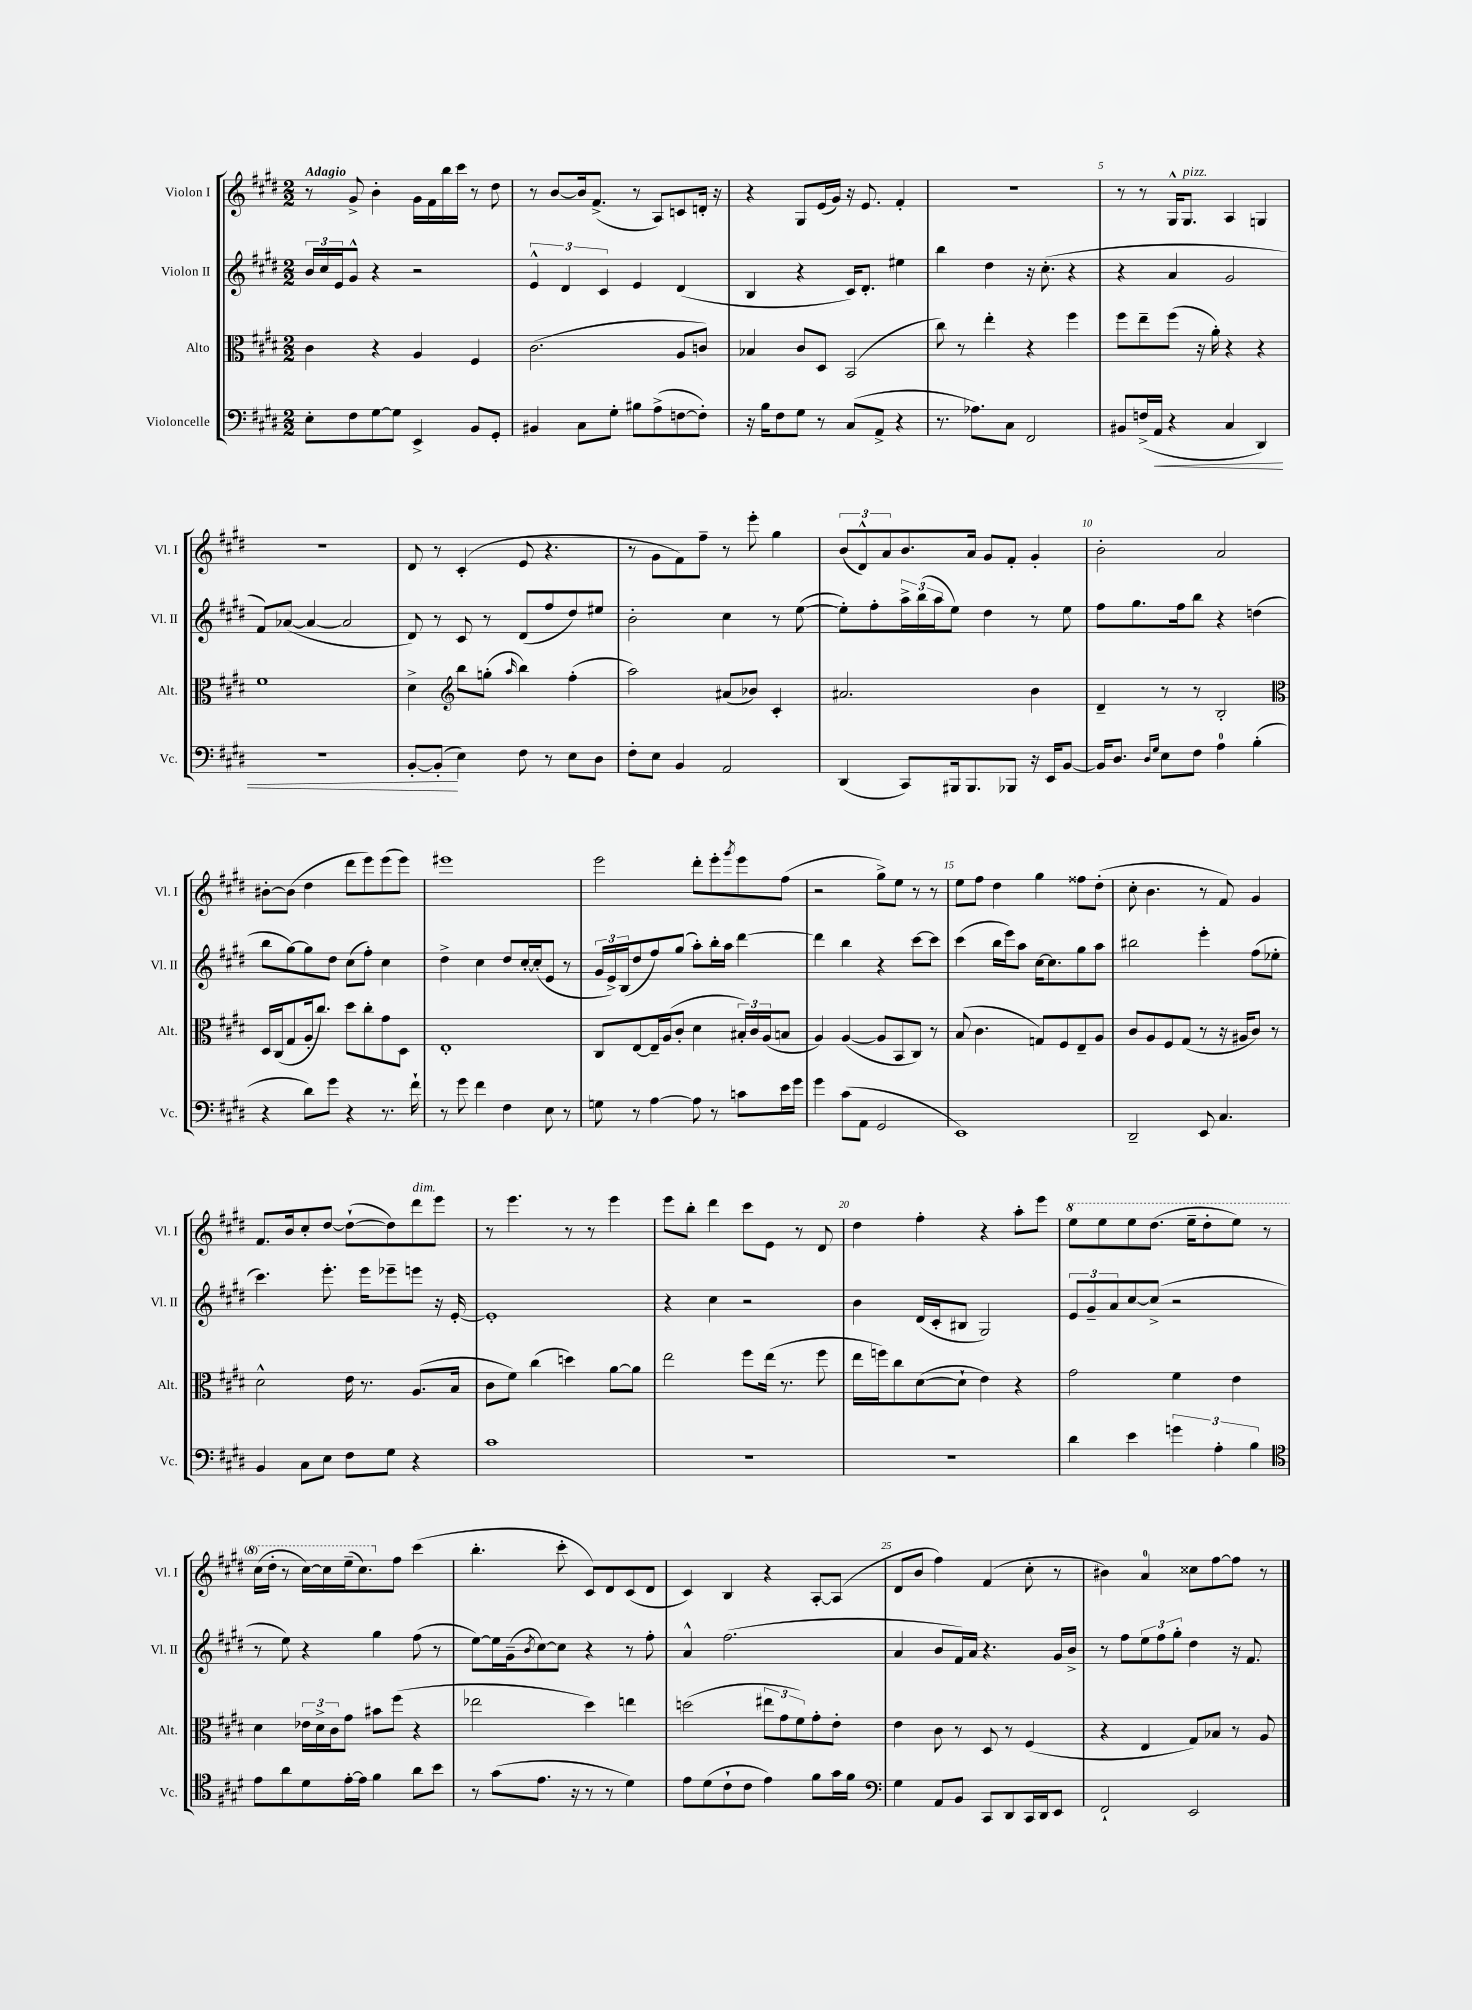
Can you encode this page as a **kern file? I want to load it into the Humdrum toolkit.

**kern	**kern	**kern	**kern
*staff4	*staff3	*staff2	*staff1
*clefF4	*clefC3	*clefG2	*clefG2
*k[f#c#g#d#]	*k[f#c#g#d#]	*k[f#c#g#d#]	*k[f#c#g#d#]
*M2/2	*M2/2	*M2/2	*M2/2
8E'\L	4c#\	24b/LL	8r
.	.	24cc#/	.
.	.	24e/J	.
8F#\	.	8g#^^/J	8g#^/
[8G#\	4r	4r	4b'\
8G#\]J	.	.	.
4EE^/	4A/	2r	16g#\LL
.	.	.	16f#\
.	.	.	16bb\
.	.	.	16ccc#\JJ
8BB/L	4F#/	.	8r
8GG#'/J	.	.	8dd#\
=	=	=	=
4BB#/	(2.c#\	6e^^/	8r
.	.	.	[8b/L
.	.	6d#/	.
8C#\L	.	.	16b/]k
.	.	.	(8.f#^/J
.	.	6c#/	.
8G#'\J	.	.	.
8B#\L	.	4e/	8r
(8A^\	.	.	8A/L)
[8F\	8A/L	(4d#/	8c/
8F'\]J)	8c/J)	.	16d'/Jk
.	.	.	16r
=	=	=	=
16r	4B-/	4B/	4r
16B\LK	.	.	.
8F#\	.	.	.
8G#\J	8c#/L	4r	8G#/L
8r	8D#/J	.	(16e/L
.	.	.	16g#/JJ)
(8C#/L	(2BB/	16c#/LK)	16r
.	.	8.d#'/J	8.e/
8AA^/J	.	.	.
4r	.	4ee#\	4f#'/
=	=	=	=
8.r	8cc#\)	4bb\	1r
.	8r	.	.
8.A-\L)	.	.	.
.	4ee'\	4dd#\	.
8C#\J	.	.	.
2FF#/	4r	16r	.
.	.	(8.cc#'\	.
.	4ff#\	4r	.
=	=	=	=
8BB#/L	8ff#\L	4r	8r
(16F^/L	8ee~\	.	8r
16AA/JJ	.	.	.
4r	(8ff#\J	4a/	16G#^^/LK
.	.	.	8.G#/J
.	16r	.	.
.	16a'\)	.	.
4C#/	4r	2g#/	4A/
4DD#/)	4r	.	4G/
=	=	=	=
1r	1f#	8f#/L)	1r
.	.	([8a-/J	.
.	.	4a-/_	.
.	.	2a-/]	.
=	=	=	=
[8BB'/L	4d#^\	8d#/)	8d#/
(8BB'/]J	.	8r	8r
*	*clefG2	*	*
4E\)	8bb\L	8c#/	(4c#'/
.	(8gg'\J	8r	.
.	16qqaa/	.	.
8F#\	4bb\)	(8d#/L	8e/
8r	.	8ff#/	4.r
8E\L	(4ff#'\	8dd#/)	.
8D#\J	.	8ee#/J	.
=	=	=	=
8F#'\L	2aa\)	2b'\	8r
8E\J	.	.	8g#\L
4BB/	.	.	8f#\)
.	.	.	8ff#~\J
2AA/	(8a#/L	4cc#\	8r
.	8b-/J)	.	8eee'\
.	4c#'/	8r	4gg#\
.	.	([8ee\	.
=	=	=	=
(4DD#/	2.a#/	8ee'\]L)	(12b/L
.	.	.	12d#^^/)
.	.	8ff#'\	.
.	.	.	12a/
8CC#/L)	.	24aa^\L	8.b/
.	.	(24bb\	.
.	.	24aa\J	.
16BBB#/k	.	8ee\J)	.
8.BBB#/	.	.	16a/Jk
.	.	4dd#\	8g#/L
8BBB-/J	.	.	8f#'/J
16r	4b\	8r	4g#'/
16EE/LK	.	.	.
[8BB/J	.	8ee\	.
=	=	=	=
16BB/]LK	4d#~/	8ff#\L	2b'\
8.D#/J	.	.	.
.	.	8.gg#\	.
16qqD#/LL	.	.	.
16qqG#/JJ	.	.	.
8E\L	8r	.	.
.	.	16ff#\k	.
8F#\J	8r	8bb\J	.
4A\	2B'/	4r	2a/
(4B'\	.	(4dd\	.
=	=	=	=
*	*clefC3	*	*
4r	16D#/LL	8bb\L	[8b#'\L
.	(16C#/J	.	.
.	8G#/	[8gg#\)	(8b#\]J
8d#\L)	16A'/k	8gg#\]	4dd#\
.	8.cc#/J)	.	.
8g#\J	.	8dd#\J	.
4r	8dd#\L	(8cc#\L	8ddd#\L
.	8cc#'\	8ff#'\J)	8eee\)
8.r	8g#\	4cc#\	(8eee\
.	8D#\J	.	8eee\J)
16f#`\	.	.	.
=	=	=	=
8r	1E'	4dd#^\	1eee#
8g#\	.	.	.
4f#\	.	4cc#\	.
4F#\	.	8dd#/L	.
.	.	[16cc#'/L	.
.	.	(16cc#'/]J	.
8E\	.	8e/J	.
8r	.	8r	.
=	=	=	=
8G\	8C#/L	24g#/LL	2eee\
.	.	24e^/)	.
.	.	(24B/J	.
8r	[8E/	8dd#/	.
[4A\	16E~/]L	8ff#/)	.
.	(16A/J	.	.
.	8c#'/J	(8gg#/J	.
8A\]	4d#\	8aa'\L)	8ddd#'\L
8r	.	16bb'\L	8eee'\
.	.	16aa\JJ	.
.	.	.	8qggg#/
8c\L	24B#'/LL)	[4ddd#\	8eee\
.	24c#/	.	.
.	(24A/J	.	.
16e\L	8B/J	.	(8ff#\J
16g#\JJ	.	.	.
=	=	=	=
4g#\	4A/)	4ddd#\]	2r
(8c#\L	([4A/	4bb\	.
8AA\J	.	.	.
2GG#/	8A/]L	4r	8gg#^\L)
.	8BB/	.	8ee\J
.	8C#/J)	[8ccc#\L	8r
.	8r	8ccc#\]J	8r
=	=	=	=
1EE)	(8B/	(4ccc#\	8ee\L
.	4.c#\	.	8ff#\J
.	.	16bb\LL	4dd#\
.	.	16eee\J)	.
.	.	8aa\J	.
.	8G/L)	[16cc#\LK	4gg#\
.	.	8.cc#\]	.
.	8F#/	.	.
.	8E~/	8gg#\	8ff##\L
.	8A/J	8aa\J	(8dd#'\J
=	=	=	=
2DD#~/	8c#/L	2bb#\	8cc#'\
.	8A/	.	4.b\
.	8F#/	.	.
.	(8G#/J	.	.
8EE/	8r	4eee'\	8r
4.C#/	16r	.	8f#/)
.	16A#/LK	.	.
.	8c#/J)	(8ff#\L	4g#/
.	8r	8ee-'\J	.
=	=	=	=
4BB/	2d#^^\	4.ccc#\)	8.f#/L
.	.	.	16b/k
8C#\L	.	.	8cc#'/
8E\J	.	8.eee'\	[8dd#/J
8F#\L	16e\	.	(8dd#`\_L
.	8.r	16eee\LK	.
8G#\J	.	8eee-~\	8dd#\])
4r	(8.A/L	8eee\J	8ddd#\
.	.	16r	8eee\J
.	16B/Jk	[16e'/	.
=	=	=	=
1c#	8c#\L	1e']	8r
.	8f#\J)	.	4.eee\
.	(4cc#\	.	.
.	4dd\)	.	8r
.	.	.	8r
.	[8a\L	.	4eee\
.	8a\]J	.	.
=	=	=	=
1r	2ee\	4r	8eee\L
.	.	.	8bb'\J
.	.	4cc#\	4ddd#\
.	8ff#\L	2r	8ccc#\L
.	(16ee\Jk	.	8e\J
.	8.r	.	.
.	.	.	8r
.	8ff#\	.	8d#/
=	=	=	=
1r	16ee\LL	4b\	4dd#\
.	16ff\J)	.	.
.	8cc#\	.	.
.	([8d#\	(16d#/LL	4ff#'\
.	.	16c#'/J	.
.	8d#`\]J	8B#/J	.
.	4e\)	2G#/)	4r
.	4r	.	8aa'\L
.	.	.	8eee\J
=	=	=	=
4d#\	2g#\	12e/L	8eee\L
.	.	12g#~/	.
.	.	.	8eee\
.	.	12a/	.
4e\	.	[8cc#/	8eee\
.	.	(8cc#^/]J	(8.ddd#\J
6g\	4f#\	2r	.
.	.	.	16eee~\LK
.	.	.	8ddd#'\
6A'\	.	.	.
.	4e\	.	8eee\J)
6B\	.	.	.
.	.	.	8r
=	=	=	=
*clefC4	*	*	*
8e\L	4d#\	8r	(16ccc#\LL
.	.	.	16ddd#'\JJ
8a\	.	8ee\)	8r
8d#\	24e-\LL	4r	[16ccc#\LL)
.	24d#^\	.	.
.	.	.	16ccc#\]
.	24c#\J	.	.
[16e'\L	8g#\J	.	(16eee~\J
16e\]JJ	.	.	8.ccc#\)
4f#\	8b#\L	4gg#\	.
.	(8ff#\J	.	8ff#\J
8a\L	4r	(8ff#\	(4ccc#\
8b\J	.	8r	.
=	=	=	=
8r	2ee-\	[8ee\L)	4.bb'\
(8g#\L	.	16ee\]L	.
.	.	(16g#~\J	.
.	.	8qb/	.
8.e\J	.	[8cc#\)	.
.	.	8cc#\]J	8ccc#'\
16r	.	.	.
8r	4dd#\)	4r	8c#/L)
8r	.	.	8d#/
4d#\)	4ee\	8r	(8c#/
.	.	8ff#'\	8d#/J
=	=	=	=
8e\L	(2dd\	4a^^/	4c#/)
(8d#\	.	.	.
8c#`\	.	(2.ff#\	4B/
8c#\J	.	.	.
4e\)	12ee#\L	.	4r
.	12g#\	.	.
.	12f#\)	.	.
8f#\L	8g#'\	.	[8A'/L
16g#\L	8e'\J	.	(8A/]J
16f#\JJ	.	.	.
=	=	=	=
*clefF4	*	*	*
4G#\	4e\	4a/	8d#/L
.	.	.	8b/J
8AA/L	8c#\	8b/L	4ff#\)
8BB/J	8r	16f#/L)	.
.	.	16a/JJ	.
8CC#/L	8D#/	4.r	(4f#/
8DD#/	8r	.	.
16CC#/L	(4F#/	.	8cc#'\
16DD#/J	.	.	.
8EE/J	.	16g#/LL	8r
.	.	16b^/JJ	.
=	=	=	=
2FF#`/	4r	8r	4b#\)
.	.	8ff#\L	.
.	4E/	12ee\	4a/
.	.	12ff#\	.
.	.	12gg#'\J	.
2EE/	8G#/L)	4dd#\	8cc##\L
.	8B-/J	.	[8ff#\
.	8r	16r	8ff#\]J
.	.	8.f#/	.
.	8A/	.	8r
==	==	==	==
*-	*-	*-	*-
